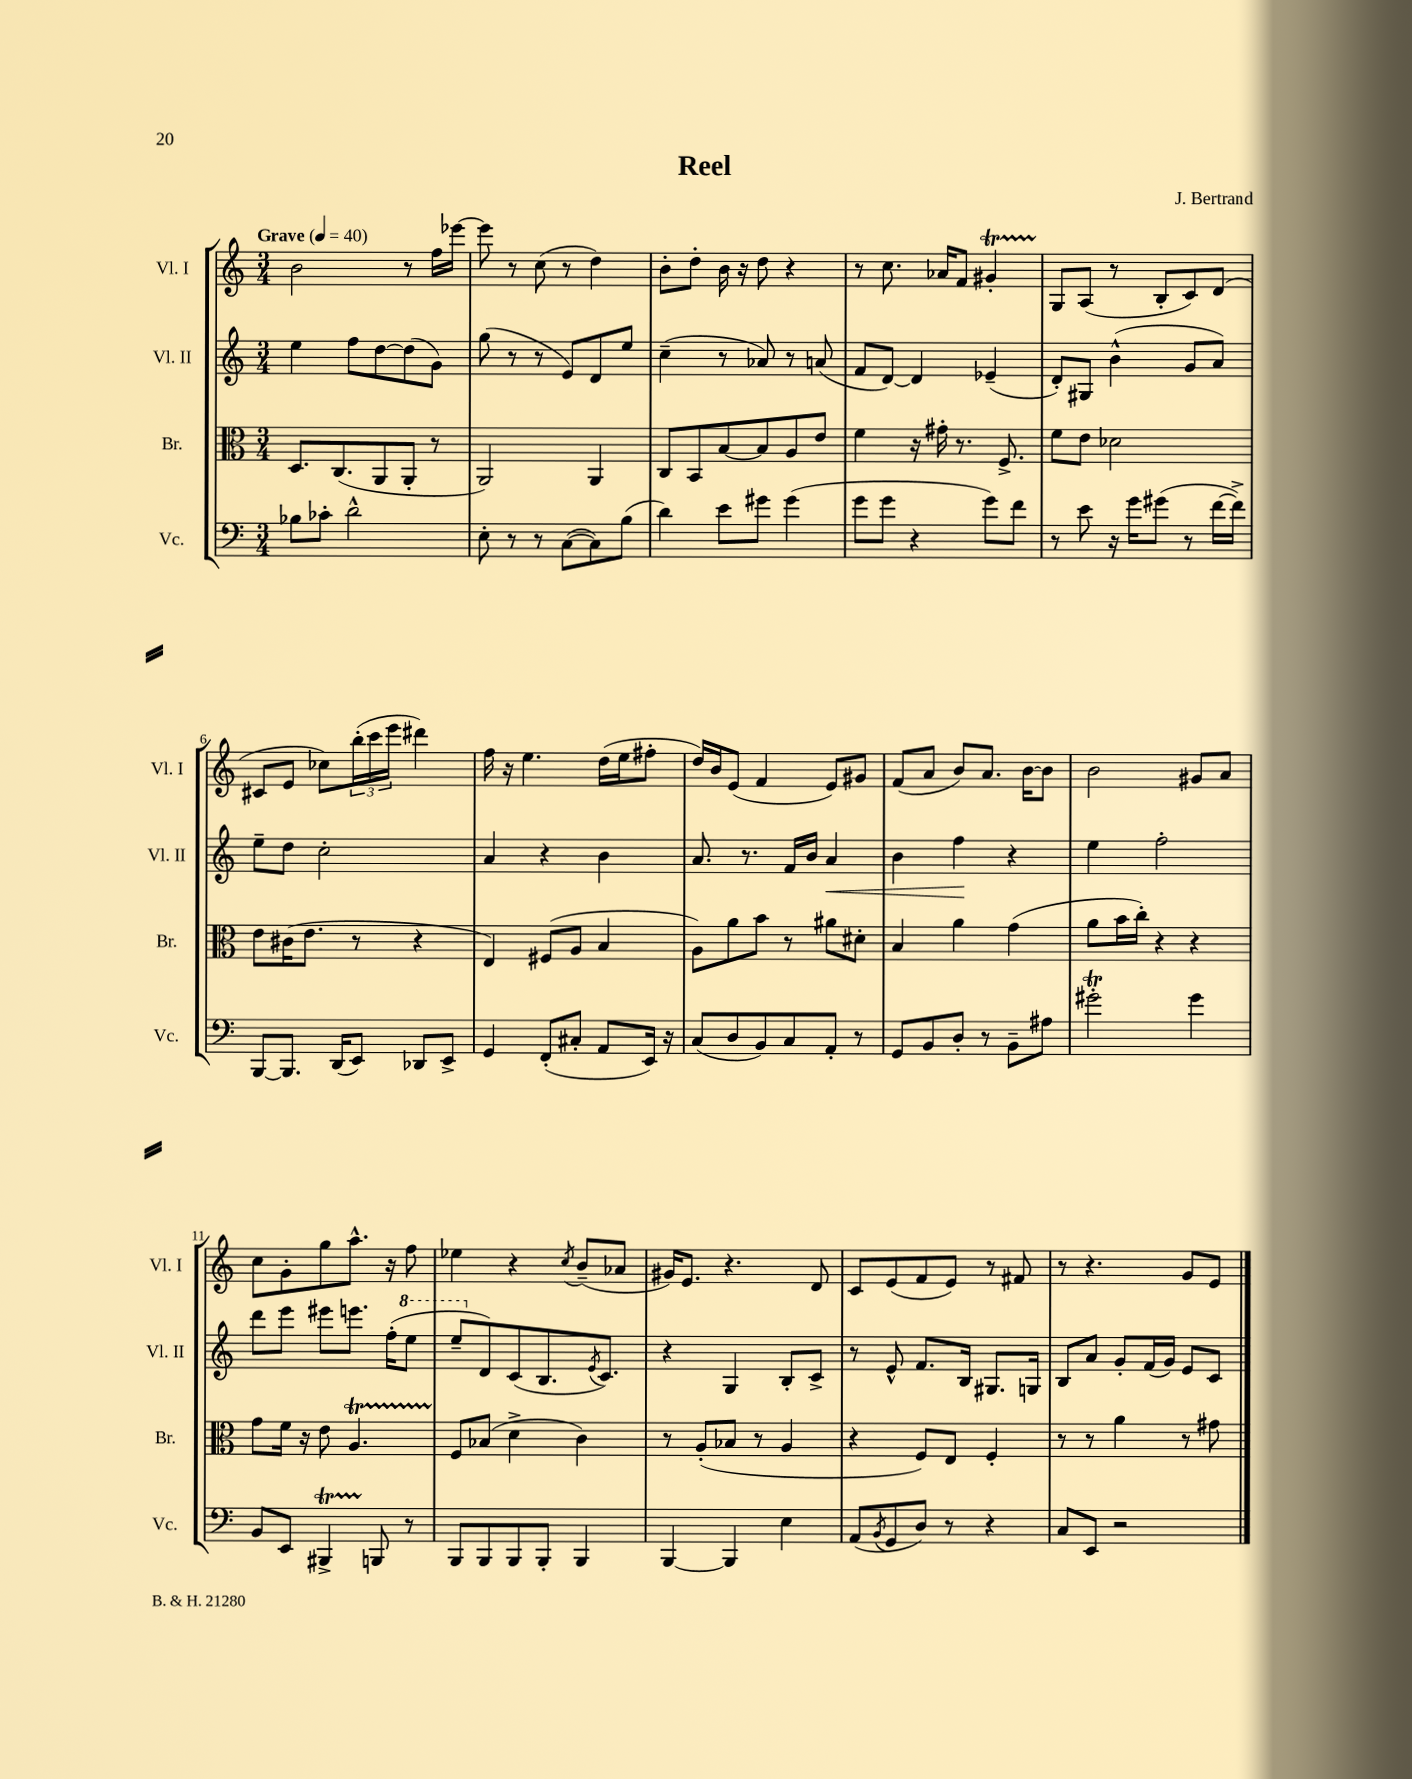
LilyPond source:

\header { title = "Reel" composer = "J. Bertrand" }
<<
\new StaffGroup <<
\new Staff = "s0" \with { instrumentName = "Vl. I" shortInstrumentName = "Vl. I" } {
    \clef treble \key c \major \numericTimeSignature \time 3/4 \tempo "Grave" 4 = 40
    b'2 r8 f''16 ees'''16~ |
    ees'''8 r8 c''8( r8 d''4) |
    b'8-. d''8-. b'16 r16 d''8 r4 |
    r8 c''8. aes'16 f'8 gis'4-.\startTrillSpan |
    g8\stopTrillSpan a8( r8 b8-. c'8) d'8( |
    cis'8 e'8 ces''8) \tuplet 3/2 { b''16-.( c'''16 e'''16 } dis'''4) |
    f''16 r16 e''4. d''16( e''16 fis''8-. |
    d''16) b'16 e'8( f'4 e'8) gis'8 |
    f'8( a'8 b'8) a'8. b'16~ b'8 |
    b'2 gis'8 a'8 |
    c''8 g'8-. g''8 a''8.-^ r16 f''8 |
    ees''4 r4 \acciaccatura { c''8 } b'8--( aes'8 |
    gis'16) e'8. r4. d'8 |
    c'8 e'8( f'8 e'8) r8 fis'8 |
    r8 r4. g'8 e'8 \bar "|." |
}
\new Staff = "s1" \with { instrumentName = "Vl. II" shortInstrumentName = "Vl. II" } {
    \clef treble \key c \major \numericTimeSignature \time 3/4
    e''4 f''8 d''8~ d''8( g'8) |
    g''8( r8 r8 e'8) d'8 e''8 |
    c''4--( r8 aes'8) r8 a'8( |
    f'8 d'8~) d'4 ees'4--( |
    d'8-.) gis8 b'4-^( g'8 a'8) |
    e''8-- d''8 c''2-. |
    a'4 r4 b'4 |
    a'8. r8. f'16 b'16 a'4\< |
    b'4 f''4\! r4 |
    e''4 f''2-. |
    d'''8 e'''8 eis'''8 e'''8. f''16-.( \ottava #1 e'''8 |
    e'''8-- \ottava #0 d'8) c'8( b8. \acciaccatura { e'8 } c'8.) |
    r4 g4 b8-. c'8-> |
    r8 e'8-^ f'8. b16 gis8. g16 |
    b8 a'8 g'8-. f'16( g'16) e'8 c'8 \bar "|." |
}
\new Staff = "s2" \with { instrumentName = "Br." shortInstrumentName = "Br." } {
    \clef alto \key c \major \numericTimeSignature \time 3/4
    d8. c8.( a,8 a,8-. r8 |
    a,2) a,4 |
    c8 b,8 b8~ b8 a8 e'8 |
    f'4 r16 gis'16-. r8. f8.-> |
    f'8 e'8 des'2 |
    e'8 cis'16( e'8. r8 r4 |
    e4) fis8( a8 b4 |
    a8) a'8 b'8 r8 ais'8 dis'8-. |
    b4 a'4 g'4( |
    a'8 b'16 c''16-.) r4 r4 |
    g'8 f'16 r16 e'8 a4.\startTrillSpan |
    f8\stopTrillSpan bes8( d'4-> c'4) |
    r8 a8-.( bes8 r8 a4 |
    r4 f8) e8 f4-. |
    r8 r8 a'4 r8 gis'8 \bar "|." |
}
\new Staff = "s3" \with { instrumentName = "Vc." shortInstrumentName = "Vc." } {
    \clef bass \key c \major \numericTimeSignature \time 3/4
    bes8 ces'8-. d'2-^ |
    e8-. r8 r8 c8~( c8) b8( |
    d'4) e'8 gis'8 gis'4( |
    g'8 g'8 r4 g'8) f'8 |
    r8 e'8 r16 g'16 gis'8( r8 f'16~ f'16->) |
    b,,8~ b,,8. d,16( e,8) des,8 e,8-> |
    g,4 f,8-.( cis8-. a,8 e,16) r16 |
    c8( d8 b,8) c8 a,8-. r8 |
    g,8 b,8 d8-. r8 b,8-- ais8 |
    gis'2-.\trill gis'4 |
    b,8 e,8 bis,,4->\startTrillSpan b,,8\stopTrillSpan r8 |
    b,,8 b,,8 b,,8 b,,8-. b,,4 |
    b,,4~ b,,4 e4 |
    a,8( \acciaccatura { b,8 } g,8 d8) r8 r4 |
    c8 e,8 r2 \bar "|." |
}
>>
>>
